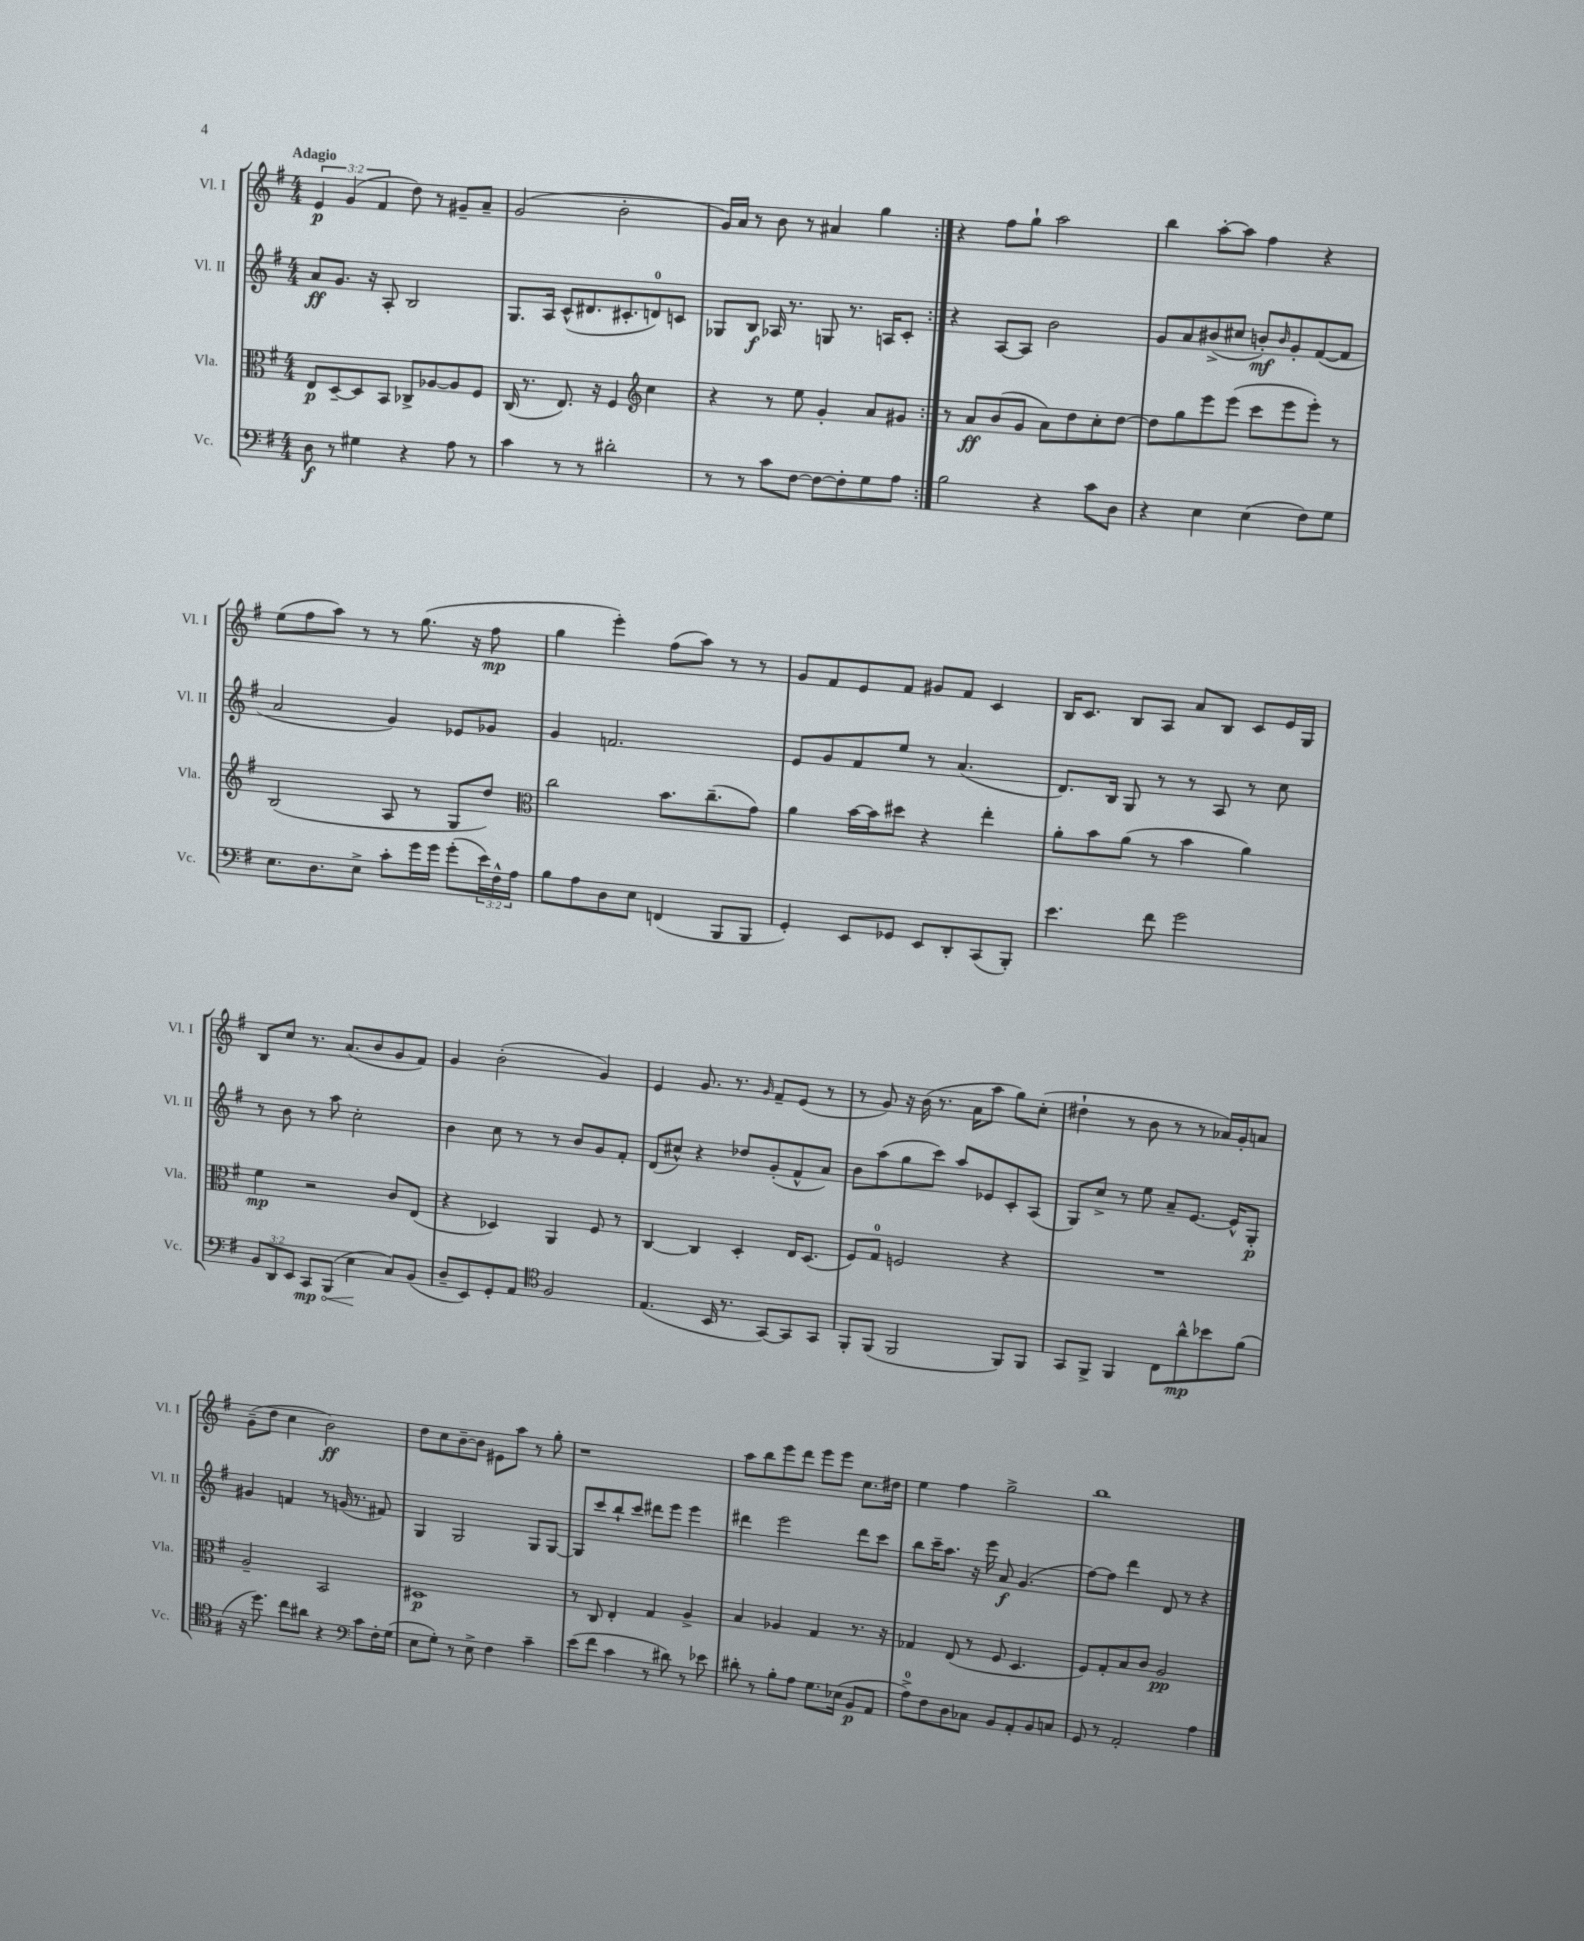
<<
\new StaffGroup <<
\new Staff = "s0" \with { instrumentName = "Vl. I" shortInstrumentName = "Vl. I" } {
    \clef treble \key g \major \numericTimeSignature \time 4/4 \override Staff.TupletNumber.text = #tuplet-number::calc-fraction-text \tempo "Adagio"
    \repeat volta 2 { \tuplet 3/2 { e'4\p g'4( fis'4 } d''8) r8 gis'8-- a'8-- |
    g'2( b'2-. |
    g'16) a'16 r8 b'8 r8 ais'4 g''4 | }
    r4 fis''8 g''8-! a''2 |
    b''4 a''8~-. a''8 fis''4 r4 |
    e''8( fis''8 a''8) r8 r8 g''8.( r16 fis''8\mp |
    g''4 e'''4-.) fis''8( a''8) r8 r8 |
    g'8 fis'8 e'8 fis'8 gis'8 fis'8 c'4 |
    b16 c'8. b8 a8 a'8 b8 c'8 e'16 g16 |
    b8 c''8 r8. a'8.( b'8 g'8 fis'8) |
    g'4 b'2-.( g'4) |
    e'4 g'8. r8. \grace { g'16 } fis'8-- e'8( r8 |
    r8 g'8) r16 b'16( r8. a'16 a''8 g''8) c''8-.( |
    dis''4-! r8 b'8 r8 r8 aes'16) g'16-. a'8 |
    g'8--( d''8 c''4 b'2\ff) |
    d''8 c''8 b'8~-- b'8 eis'8 a''8 r8 g''8-. |
    r1 |
    a''8 b''8 e'''8 d'''8 e'''8 e'''8 c''8. dis''16 |
    e''4 fis''4 g''2-> |
    b''1 \bar "|." |
}
\new Staff = "s1" \with { instrumentName = "Vl. II" shortInstrumentName = "Vl. II" } {
    \clef treble \key g \major \numericTimeSignature \time 4/4
    \repeat volta 2 { a'8\ff g'8. r16 a8-. b2 |
    g8. a16 c'8-^( dis'8. cis'8.-. d'8-0) c'8 |
    ges8 b8\f aes16 r8. g8 r8. a16 c'8-. | }
    r4 a8~ a8 b'2 |
    g'8 a'8 bis'8->( cis''8 b'8-.\mf) \grace { b'16 } g'8-. fis'8~( fis'8 |
    a'2 g'4) ees'8 ges'8 |
    g'4 f'2. |
    e'8 g'8 fis'8 e''8 r8 a'4.( |
    d'8.) b16 g8 r8 r8 a8 r8 c''8 |
    r8 b'8 r8 a''8 c''2-. |
    b'4 c''8 r8 r8 b'8 g'8 fis'8-. |
    d'8( cis''8-^) r4 des''8 g'8-.( fis'8-^ a'8) |
    b'8 a''8( g''8 c'''8) a''8 ees'8 c'8-. a8( |
    g8) c''8-> r8 e''8 a'8-- e'8.~ e'16-^ g8-.\p |
    gis'4 f'4 r8 g'16( r8. fis'8) |
    g4 g2 g8 g8~ |
    g8 c'''8 b''8-! c'''8 dis'''8 e'''8 e'''4 |
    dis'''4 e'''2 dis'''8 c'''8 |
    b''8 c'''16-- a''8. r16 e'''16 a'8\f g'4.( |
    fis''8~) fis''8 d'''4 d'8 r8 r4 \bar "|." |
}
\new Staff = "s2" \with { instrumentName = "Vla." shortInstrumentName = "Vla." } {
    \clef alto \key g \major \numericTimeSignature \time 4/4
    \repeat volta 2 { e8\p d8~-- d8 b,8 ces8-> aes8~ aes8 fis8 |
    c16( r8. e8.) r16 fis4 \clef treble c''4 |
    r4 r8 e''8 g'4-. a'8 gis'8 | }
    r8 a'8\ff b'8( g'8 a'8) d''8 c''8-. d''8~ |
    d''8 g''8 e'''8 e'''8( c'''8 e'''8 e'''8-.) r8 |
    b2( a8 r8 g8 d''8) |
    \clef alto c''2 b'8. c''8.--( g'8) |
    a'4 b'16~ b'16 dis''8 r4 e''4-. |
    a'8-. b'8 a'8( r8 b'4 a'4) |
    fis'4\mp r2 c'8 e8( |
    r4 des4) a,4 fis8 r8 |
    c4~ c4 d4-. e16 d8.( |
    fis8) g8-0 f2 r4 |
    R1 |
    a2-- b,2 |
    dis1\p |
    r8 c8 e4-. g4 a4-> |
    b4 aes4 g4 r8. r16 |
    ges4 e8( r8 fis8 d4. |
    fis8) g8-. b8 c'8 a2\pp \bar "|." |
}
\new Staff = "s3" \with { instrumentName = "Vc." shortInstrumentName = "Vc." } {
    \clef bass \key g \major \numericTimeSignature \time 4/4 \override Staff.TupletNumber.text = #tuplet-number::calc-fraction-text
    \repeat volta 2 { d8\f r8 gis4 r4 a8 r8 |
    c'4 r8 r8 dis'2-. |
    r8 r8 c'8 fis8~ fis8~ fis8-. g8 a8 | }
    b2 r4 c'8 d8 |
    r4 e4 e4( fis8) g8 |
    e8. d8. e8-> c'8-. g'16 g'16 g'8-.( \tuplet 3/2 { e'16) fis16-^ a16 } |
    b8 a8 d8 e8 f,4( b,,8 b,,8 |
    g,4-.) e,8 ges,8 e,8 d,8-. c,8( b,,8-.) |
    e'4. fis'8 g'2 |
    \tuplet 3/2 { b,8 d,8 e,8 } \once \override Hairpin.circled-tip = ##t c,8\mp\< b,,8( e4\! c8) b,8( |
    d8-- e,8) g,8-. a,8 \clef tenor fis2 |
    e4.( b,16 r8. g,8~) g,8 g,8 |
    fis,8-. fis,8( fis,2 fis,8) fis,8 |
    g,8 fis,8-> fis,4 c8 a'8-^\mp bes'8 fis'8( |
    r16 d''8.) c''8 ais'8 r4 \clef bass c'8 fis16-. g16( |
    e8 g8-.) r8 e8-> fis4 c'4-- |
    e'8( fis'8 c'4 r8 dis'8) r8 ees'8 |
    dis'8-. r8 b8-. a8 g8. ees16( b,8\p a,8 |
    a8-0->) fis8 d8 ces8 b,8 a,8-. b,8 c8 |
    g,8 r8 a,2-. a4 \bar "|." |
}
>>
>>
\layout { \context { \Score \remove "Bar_number_engraver" } }
